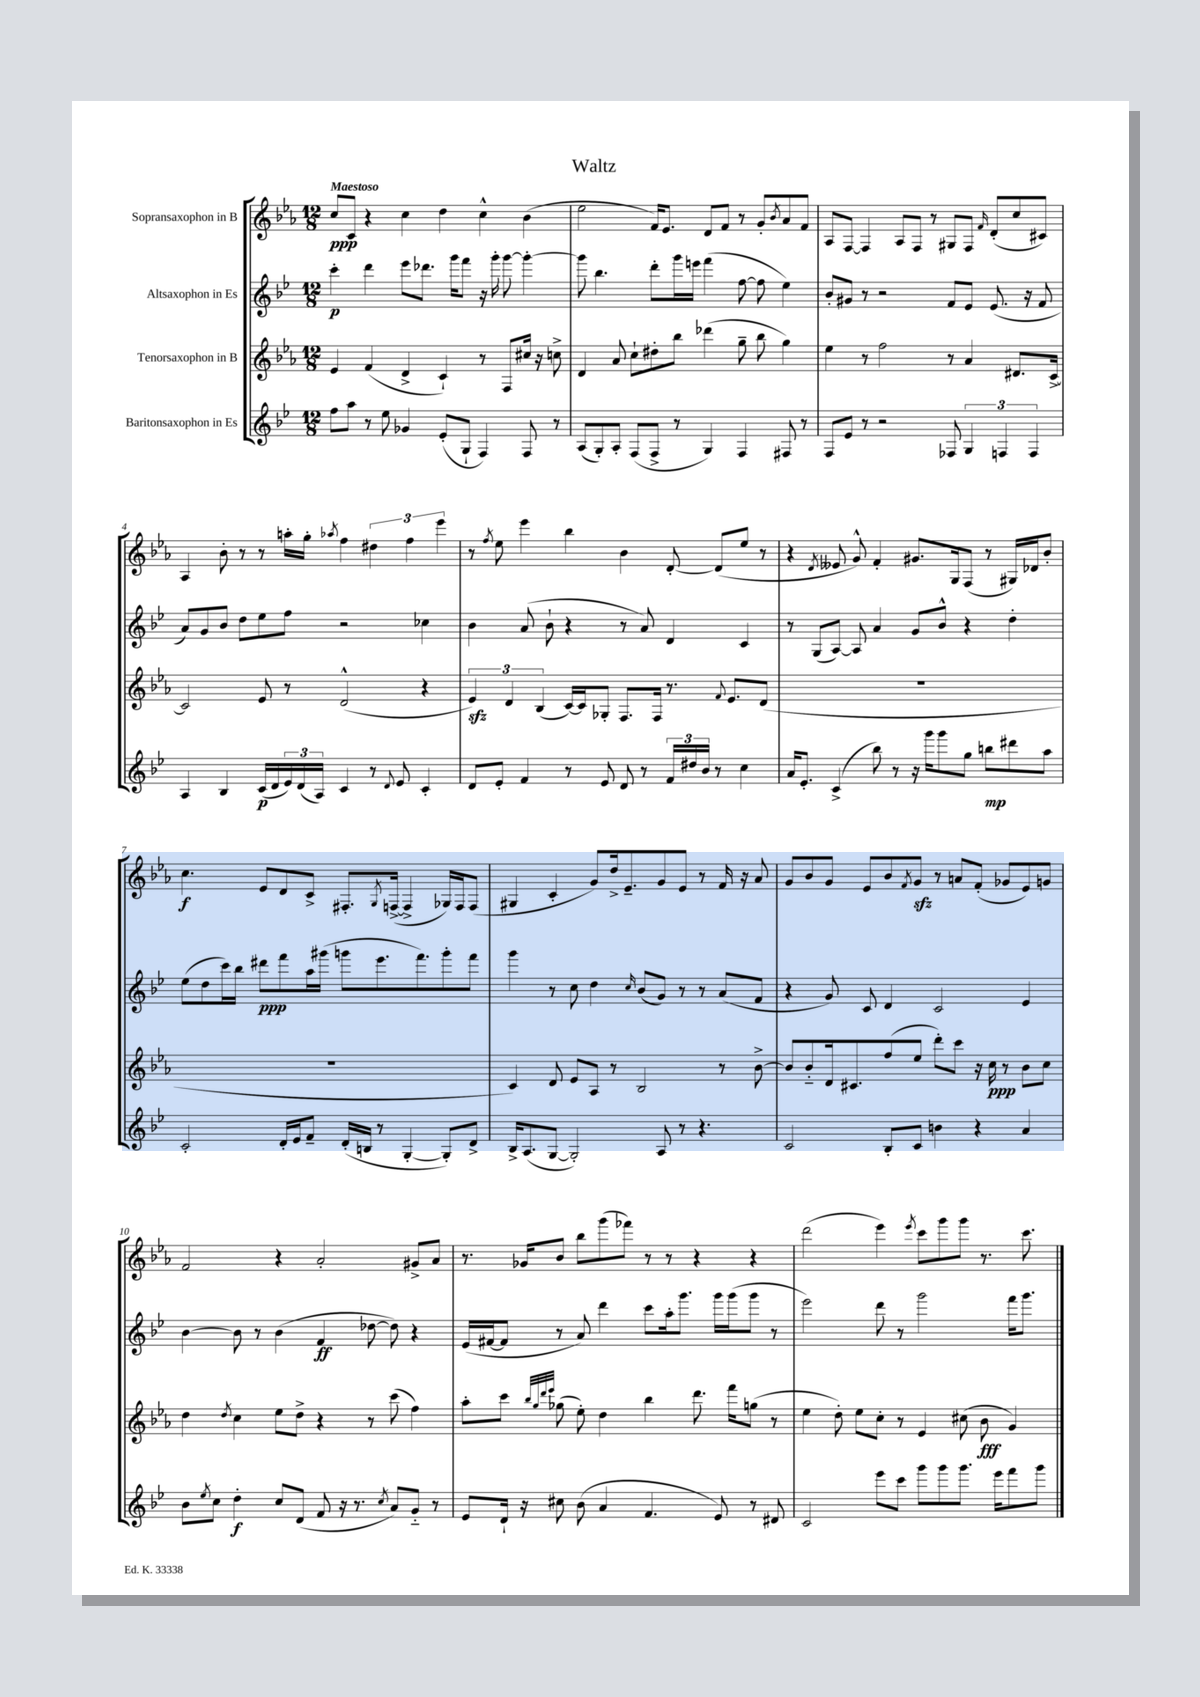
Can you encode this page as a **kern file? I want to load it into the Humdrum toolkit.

**kern	**kern	**kern	**kern
*staff4	*staff3	*staff2	*staff1
*clefG2	*clefG2	*clefG2	*clefG2
*k[b-e-]	*k[b-e-a-]	*k[b-e-]	*k[b-e-a-]
*M12/8	*M12/8	*M12/8	*M12/8
8ff\L	4e-/	4ccc'\	8cc/L
8aa\J	.	.	8c/J
8r	(4f/	4ddd\	4r
8ee-\	.	.	.
4g-/	4d^/	8eee-\L	4cc\
.	.	8.ddd-\J	.
(8e-'/L	4c`/)	.	4dd\
.	.	16ggg\LK	.
8G`/J	.	8fff\J	.
4F/)	8r	16r	4cc^^\
.	.	16ggg'\	.
.	8F/L	[8ggg\	.
8F/	16cc#/Jk	4ggg'\_	(4b-\
.	16r	.	.
8r	8cc^\	.	.
=	=	=	=
(8A/L	4d/	8ggg\]	2ee-\
8G'/)	.	4.bb-\	.
8A'/J	8a-/	.	.
(8F/L	8cc`\L	.	.
8F^/J	8dd#'\	8ddd'\L	16f/LK)
.	.	.	8.e-/J
8r	8bb-\J	16ggg\L	.
.	.	16eee\JJ	.
4G/)	(4ddd-\	(4fff\	8d/L
.	.	.	8f/J
4F/	8gg~\	[8ff\	8r
.	8bb-\	8ff\]	8g'/L
.	.	.	8qb-/
8F#/	4gg\)	4ee-\)	8a-/
8r	.	.	8f/J
=	=	=	=
8F/L	4ee-\	8b-'/L	8A-/L
8e-/J	.	8g#/J	[8F/J
8r	8r	8r	4F/]
2r	2ff\	2r	.
.	.	.	8A-/L
.	.	.	8F/J
.	.	.	8r
8F-/	8r	8f/L	8G#/L
6G/	4a-/	8e-/J	8F/J
.	.	.	16qqf/
.	.	(8.e-/	(8d'/L
6F/	.	.	.
.	8.d#/L	.	8cc/
.	.	16r	.
6F/	.	.	.
.	.	8f/	8c#/J)
.	[16c^/Jk	.	.
=	=	=	=
4A/	2c/]	8a/L)	4A-/
.	.	8g/	.
4B-/	.	8b-/J	8b-'\
.	.	8dd\L	8r
(16c/LL	8e-/	8ee-\	8r
16d/	.	.	.
24e-/)	8r	8ff\J	16aa'\LL
(24d/	.	.	.
.	.	.	16gg'\JJ
24A/JJ)	.	.	.
.	.	.	8qaa-/
4c/	(2d^^/	2r	4ff\
8r	.	.	6dd#\
8qqd/	.	.	.
8e-/	.	.	.
.	.	.	6ff\
4c'/	4r	4cc-\	.
.	.	.	6eee-\
=	=	=	=
8d/L	6e-/)	4b-\	8r
.	.	.	8qff/
8e-'/J	.	.	8ee-\
.	6d/	.	.
4f/	.	(8a/	4eee-\
.	(6B-/	.	.
.	.	8b-`\	.
8r	[16c/LL)	4r	4bb-\
.	16c/]J	.	.
8e-/	8G-'/J	.	.
8d/	8.F/L	8r	4b-\
8r	.	8a/)	.
.	16F/Jk	.	.
24f/LL	8.r	4d/	[8d'/
24dd#/	.	.	.
24b-/JJ	.	.	.
8r	.	.	(8d/]L
.	8qqf/	.	.
.	8.e-/L	.	.
4cc\	.	4c/	8ee-/J
.	(8d/J	.	8r
=	=	=	=
16a/LK	1.r	8r	4r
8.e-'/J	.	.	.
.	.	(8G/L	.
.	.	.	8qd/
(4c^/	.	[8A/J)	8e--/
.	.	8A/]	8g^^/)
8bb-\)	.	4a/	4f'/
8r	.	.	.
16r	.	8g/L	8.g#/L
16ggg\LK	.	.	.
8ggg\	.	8b-^^/J	.
.	.	.	16G/k
8gg\J	.	4r	(8F/J
8bb\L	.	.	8r
8ddd#\	.	4dd'\	16G#/LL)
.	.	.	16d-/J
8aa\J	.	.	8b-'/J
=	=	=	=
2c'/	1.r	(8ee-\L	4.cc\
.	.	8dd\	.
.	.	16ccc\L)	.
.	.	16bb-\JJ	.
.	.	8ddd#\L	8e-/L
16d'/LL	.	8fff\	8d/
16e-/J	.	.	.
8f~/J	.	16aa\L	8c^/J
.	.	(16ggg#\JJ	.
(16d'/LL	.	8ggg\L	8.F#'/L
16B/JJ	.	.	.
8r	.	8.eee-\	.
.	.	.	8qG/
.	.	.	([16F^/Jk
[4G'/	.	.	4F^/]
.	.	8.fff\)	.
8G'/]L)	.	8ggg'\	16G-/LL)
.	.	.	16F/J
8d^/J	.	8fff\J	(8F/J
=	=	=	=
16B-^/LK	4c/)	4ggg\	4G#/
(8.A/	.	.	.
[8G/J	8d/	8r	4c'/
2G'/])	8e-/L	8cc\	.
.	8A-/J	4dd\	8g/L)
.	8r	.	16dd^/k
.	.	.	8.e-~/
.	.	16qqcc/	.
.	2B-/	(8b-/L	.
8A/	.	8g/J)	8g/
8r	.	8r	8e-/J
4.r	.	8r	8r
.	8r	(8a/L	16f/
.	.	.	16r
.	[8b-^\	8f/J	8a-/
=	=	=	=
2c/	8b-/]L	4r	8g/L
.	8b-'~/	.	8b-/
.	16d/k	8g/)	8g/J
.	8.c#/	.	.
.	.	8c/	8e-/L
8B-'/L	(8ff/	4d/	8b-/
.	.	.	8qf/
8c/J	8ee-/J	.	8g/J
4b\	8ddd'\L)	2c/	8r
.	8ccc\J	.	8a/L
4r	16r	.	(8f'/J
.	16cc\	.	.
.	8r	.	8g-/L
4a/	8b-\L	4e-/	8e-/)
.	8cc\J	.	8g/J
=	=	=	=
8b-\L	4dd\	[4b-\	2f/
8qee-/	.	.	.
8cc\J	.	.	.
.	8qdd/	.	.
4dd'\	4cc\	8b-\]	.
.	.	8r	.
8cc/L	8ee-\L	(4b-\	4r
(8d/J	8dd^\J	.	.
8f/	4r	4f/	2a-'/
16r	.	.	.
8.r	.	.	.
.	8r	[8dd-\	.
8qcc/	.	.	.
8a/L)	(8ccc\	8dd-\])	.
8g'~/J	4ff\)	4r	8g#^/L
8r	.	.	8a-/J
=	=	=	=
8e-/L	8aa-'\L	(16e-/LL	8.r
.	.	[16f#/J	.
16d`/Jk	8ccc\J	8f#/]J	.
16r	.	.	16g-/LK
.	32qqbb-/LLL	.	.
.	32qqgg/	.	.
.	32qqddd/	.	.
.	32qqeee-/JJJ	.	.
8cc#\	(8gg-\	8r	8b-/J
(8b-\	8ee-'\)	8a/)	8bb-\L
4a/	4dd\	4ddd\	(8ggg\
.	.	.	8fff-\J)
4.f/	4bb-\	8ccc\L	8r
.	.	16aa'\k	8r
.	.	8.ggg\J	.
.	8.ddd\	.	4r
8e-/)	.	16ggg\LL	.
.	16fff\LK	(16ggg\J	.
8r	(8gg\J	8ggg\J	4r
8d#/	8r	8r	.
=	=	=	=
2c/	4ee-\	2eee-\)	(2ddd\
.	8dd'\)	.	.
.	8ee-\L	.	.
8eee-\L	8cc'\J	8ddd\	4eee-\)
8ccc\J	8r	8r	.
.	.	.	8qeee-/
8ggg\L	4e-/	2ggg\	8ccc\L
8ggg\	.	.	8ggg\
8.ggg\J	(8cc#\	.	8ggg\J
.	8b-\	.	8.r
16eee-\LK	.	.	.
8fff\	4g/)	16fff\LK	.
.	.	8.ggg\J	8.ccc\
8ggg\J	.	.	.
==	==	==	==
*-	*-	*-	*-
